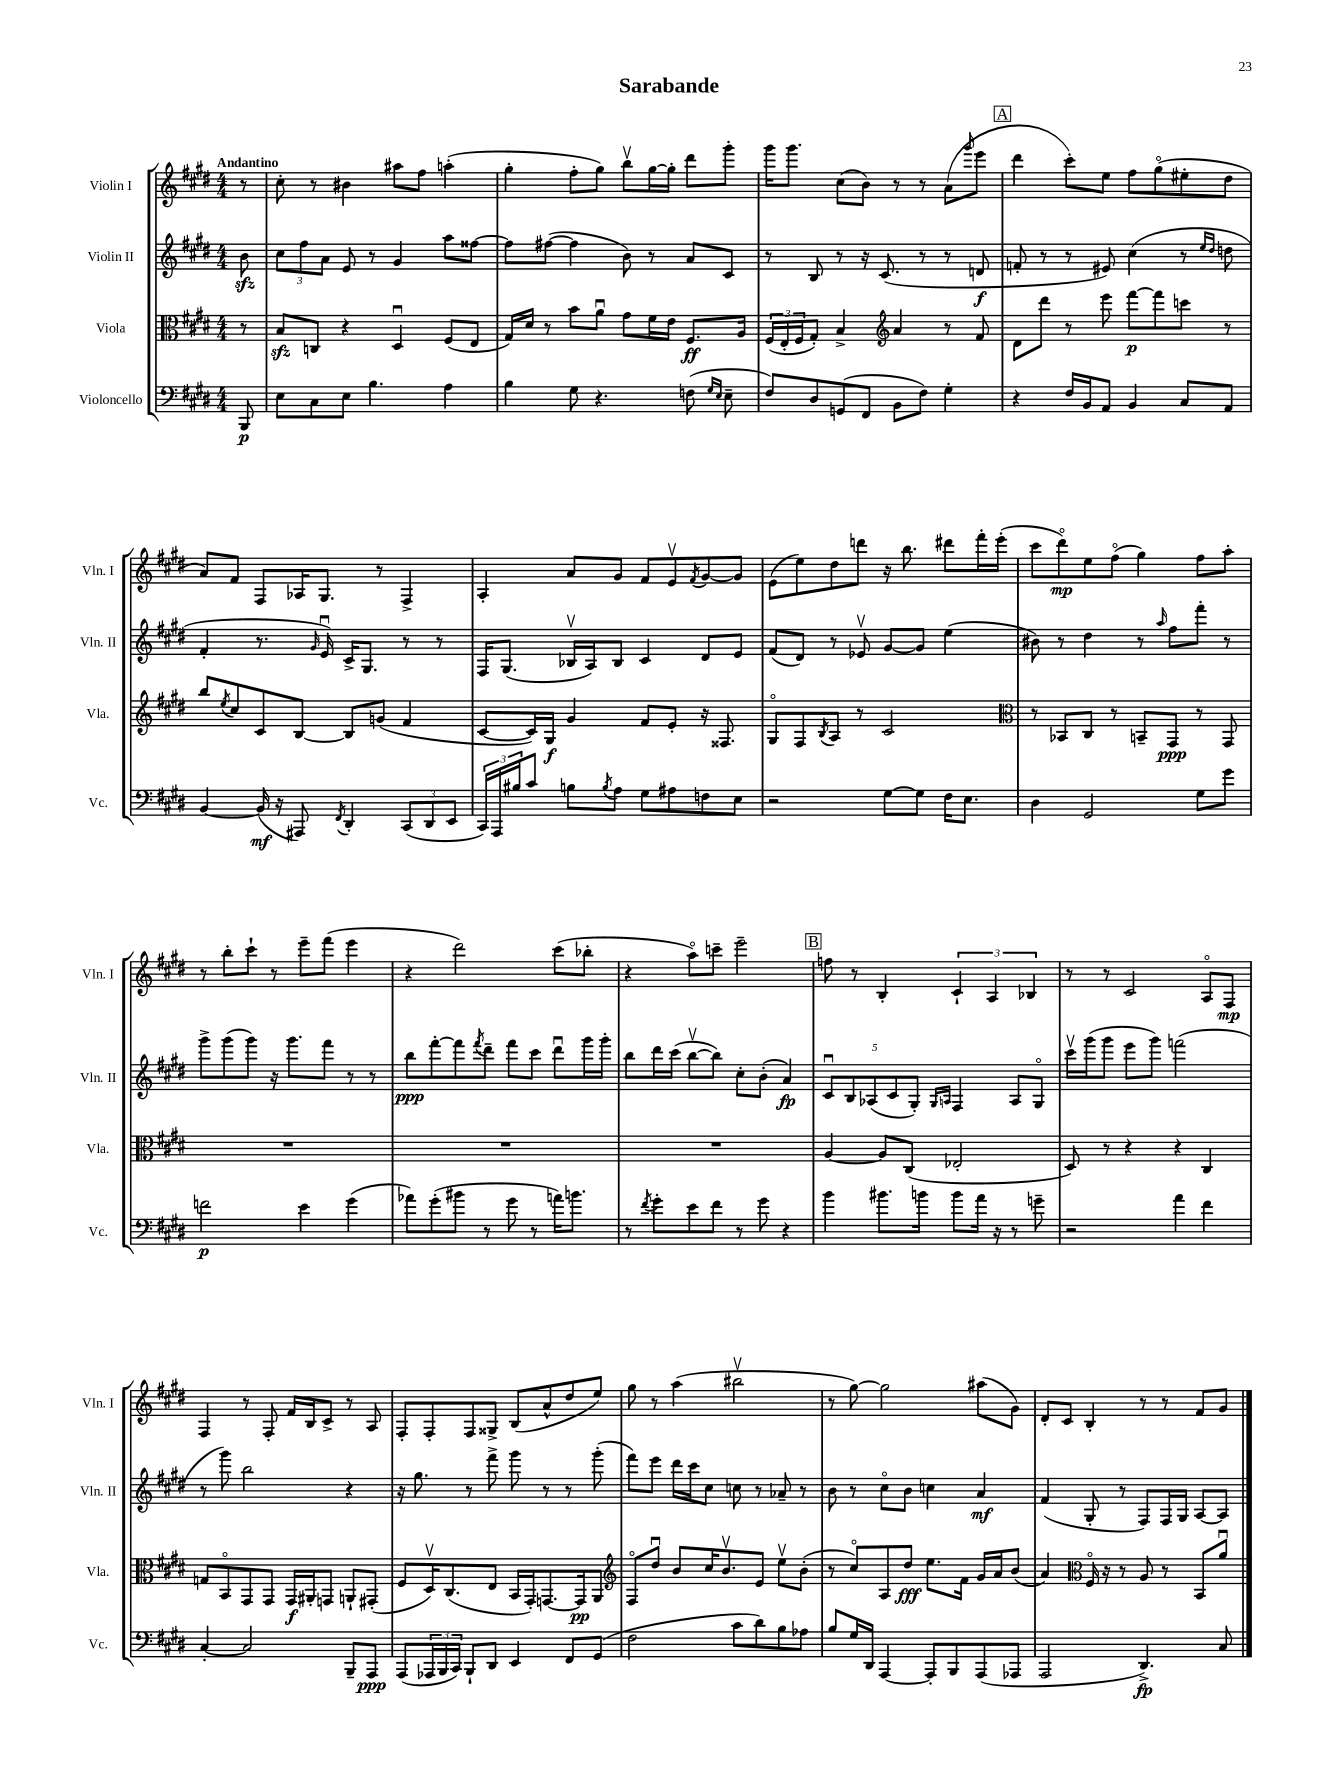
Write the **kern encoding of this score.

**kern	**dynam	**kern	**dynam	**kern	**dynam	**kern	**dynam
*part4	*part4	*part3	*part3	*part2	*part2	*part1	*part1
*staff4	*staff4	*staff3	*staff3	*staff2	*staff2	*staff1	*staff1
*I"Violoncello	*	*I"Viola	*	*I"Violin II	*	*I"Violin I	*
*I'Vc.	*	*I'Vla.	*	*I'Vln. II	*	*I'Vln. I	*
*clefF4	*	*clefC3	*	*clefG2	*	*clefG2	*
*k[f#c#g#d#]	*	*k[f#c#g#d#]	*	*k[f#c#g#d#]	*	*k[f#c#g#d#]	*
*M4/4	*	*M4/4	*	*M4/4	*	*M4/4	*
=	=	=	=	=	=	=	=
!	!	!	!	!	!	!LO:TX:a:B:t=Andantino	!
8BBB/	p	8r	.	8bzz\	.	8r	.
=1	=1	=1	=1	=1	=1	=1	=1
8E\L	.	8Bzz/L	.	12cc#\L	.	8cc#'\	.
.	.	.	.	12ff#\	.	.	.
8C#\	.	8Cn/J	.	.	.	8r	.
.	.	.	.	12a\J	.	.	.
8E\J	.	4r	.	8e/	.	4b#X\	.
4.B\	.	.	.	8r	.	.	.
.	.	4D#u/	.	4g#/	.	8aa#X\L	.
.	.	.	.	.	.	8ff#\J	.
4A\	.	(8F#/L	.	8aa\L	.	(4aan'\	.
.	.	8E/J	.	[8ff##X\J	.	.	.
=2	=2	=2	=2	=2	=2	=2	=2
4B\	.	16G#/LL)	.	8ff##\L]	.	4gg#'\	.
.	.	16d#/JJ	.	.	.	.	.
.	.	8r	.	([8ff#X\J	.	.	.
8G#\	.	8b\L	.	4ff#\]	.	8ff#'\L	.
4.r	.	8au\J	.	.	.	8gg#\J)	.
.	.	8g#\L	.	8b\)	.	8bbv\L	.
.	.	16f#\L	.	8r	.	[16gg#\L	.
.	.	16e\JJ	.	.	.	16gg#'\JJ]	.
(8Fn\	.	8.F#/L	ff	8a/L	.	8ddd#\L	.
16qqG#/LL	.	.	.	.	.	.	.
16qqE/JJ	.	.	.	.	.	.	.
8E~\	.	.	.	8c#/J	.	8ggg#'\J	.
.	.	16A/Jk	.	.	.	.	.
=3	=3	=3	=3	=3	=3	=3	=3
8F#/L)	.	(24F#/LL	.	8r	.	16ggg#\KL	.
.	.	24E'/	.	.	.	.	.
.	.	.	.	.	.	8.ggg#\J	.
.	.	24F#/J	.	.	.	.	.
8D#/	.	8G#'/J)	.	8B/	.	.	.
(8GGn/	.	4B^/	.	8r	.	(8cc#\L	.
8FF#/J	.	.	.	16r	.	8b\J)	.
.	.	.	.	(8.c#/	.	.	.
*	*	*clefG2	*	*	*	*	*
8BB\L	.	4a/	.	.	.	8r	.
8F#\J)	.	.	.	8r	.	8r	.
4G#'\	.	8r	.	8r	.	(8a\L	.
.	.	.	.	.	.	16qqggg#/	.
.	.	8f#/	.	8dn/	f	8eee\J	.
!!LO:REH:place=s1:t=A
=4	=4	=4	=4	=4	=4	=4	=4
4r	.	8d#\L	.	8fn'/	.	4ddd#\	.
.	.	8ddd#\J	.	8r	.	.	.
16F#/LL	.	8r	.	8r	.	8ccc#'\L)	.
16BB/J	.	.	.	.	.	.	.
8AA/J	.	8eee\	.	8e#X/)	.	8ee\J	.
4BB/	.	[8fff#\L	p	(4cc#\	.	8ff#\L	.
.	.	8fff#\]	.	.	.	(8gg#\	.
8C#/L	.	8cccn\J	.	8r	.	8ee#X'\	.
.	.	.	.	16qqee/LL	.	.	.
.	.	.	.	16qqdd#/JJ	.	.	.
8AA/J	.	8r	.	8ddn\	.	8dd#\J	.
!!LO:LB:g=z
=5	=5	=5	=5	=5	=5	=5	=5
[4BB/	.	8bb/L	.	4f#'/	.	8a/L)	.
.	.	8qee/	.	.	.	.	.
.	.	8cc#/	.	.	.	8f#/J	.
(16BB/]	mf	8c#/	.	8.r	.	8F#/L	.
16r	.	.	.	.	.	.	.
8AAA#X/)	.	[8B/J	.	.	.	16A-X/K	.
.	.	.	.	16qqg#/	.	.	.
.	.	.	.	16eu/)	.	8.G#/J	.
8qFF#/	.	.	.	.	.	.	.
4DD#'/	.	8B/L]	.	16c#^/KL	.	.	.
.	.	.	.	8.G#/J	.	.	.
.	.	(8gn/J	.	.	.	8r	.
(12CC#/L	.	4f#/	.	8r	.	4F#^/	.
12DD#/	.	.	.	.	.	.	.
.	.	.	.	8r	.	.	.
12EE/J	.	.	.	.	.	.	.
=6	=6	=6	=6	=6	=6	=6	=6
24CC#/LL)	.	[8c#/L	.	16F#/KL	.	4A'/	.
24AAA/	.	.	.	.	.	.	.
.	.	.	.	(8.G#/J	.	.	.
24B#X/J	.	.	.	.	.	.	.
8c#/J	.	16c#/L])	.	.	.	.	.
.	.	16G#/JJ	f	.	.	.	.
8Bn\L	.	4g#/	.	16B-Xv/LL	.	8a/L	.
.	.	.	.	16A/J)	.	.	.
8qB/	.	.	.	.	.	.	.
8A\J	.	.	.	8B-/J	.	8g#/J	.
8G#\L	.	8f#/L	.	4c#/	.	8f#/L	.
8A#X\	.	8e'/J	.	.	.	8ev/	.
.	.	.	.	.	.	8qf#/	.
8Fn\	.	16r	.	8d#/L	.	[8g#/	.
.	.	8.F##X/	.	.	.	.	.
8E\J	.	.	.	8e/J	.	8g#/J]	.
=7	=7	=7	=7	=7	=7	=7	=7
2r	.	8G#/L	.	(8f#/L	.	(8e\L	.
.	.	8F#/	.	8d#/J)	.	8ee\)	.
.	.	8qB/	.	.	.	.	.
.	.	8A/J	.	8r	.	8dd#\	.
.	.	8r	.	8e-Xv/	.	8dddn\J	.
[8G#\L	.	2c#/	.	[8g#/L	.	16r	.
.	.	.	.	.	.	8.bb\	.
8G#\J]	.	.	.	8g#/J]	.	.	.
16F#\KL	.	.	.	(4ee\	.	8ddd#X\L	.
8.E\J	.	.	.	.	.	.	.
.	.	.	.	.	.	16fff#'\L	.
.	.	.	.	.	.	(16eee'\JJ	.
=8	=8	=8	=8	=8	=8	=8	=8
*	*	*clefC3	*	*	*	*	*
4D#\	.	8r	.	8b#X\)	.	8ccc#\L	.
.	.	8BB-X/L	.	8r	.	8ddd#\)	mp
2GG#/	.	8C#/J	.	4dd#\	.	8ee\	.
.	.	8r	.	.	.	(8ff#\J	.
.	.	8BBn~/L	.	8r	.	4gg#\)	.
.	.	.	.	16qqaa/	.	.	.
.	.	8GG#/J	ppp	8ff#\L	.	.	.
8G#\L	.	8r	.	8fff#'\J	.	8ff#\L	.
8g#\J	.	8GG#/	.	8r	.	8aa'\J	.
!!LO:LB:g=z
=9	=9	=9	=9	=9	=9	=9	=9
2fn\	p	1r	.	8ggg#^\L	.	8r	.
.	.	.	.	(8ggg#\	.	8bb'\L	.
.	.	.	.	8ggg#\J)	.	8ccc#`\J	.
.	.	.	.	16r	.	8r	.
.	.	.	.	8.ggg#\L	.	.	.
4e\	.	.	.	.	.	8eee~\L	.
.	.	.	.	8fff#\J	.	(8fff#\J	.
(4g#\	.	.	.	8r	.	4eee\	.
.	.	.	.	8r	.	.	.
=10	=10	=10	=10	=10	=10	=10	=10
8a-X\L)	.	1r	.	8bb\L	ppp	4r	.
(8g#'\	.	.	.	[8fff#'\	.	.	.
8b#X\J	.	.	.	8fff#\]	.	2ddd#\)	.
.	.	.	.	8qfff#/	.	.	.
8r	.	.	.	8ddd#~\J	.	.	.
8g#\	.	.	.	8fff#\L	.	.	.
8r	.	.	.	8ccc#\J	.	.	.
16an\KL)	.	.	.	8ddd#u\L	.	(8ccc#\L	.
8.bn\J	.	.	.	.	.	.	.
.	.	.	.	16ggg#\L	.	8bb-X'\J	.
.	.	.	.	16ggg#'\JJ	.	.	.
=11	=11	=11	=11	=11	=11	=11	=11
8r	.	1r	.	8bb\L	.	4r	.
8qf#/	.	.	.	.	.	.	.
8g#'\L	.	.	.	16ddd#\L	.	.	.
.	.	.	.	(16ccc#\JJ	.	.	.
8e\	.	.	.	[8bbv\L	.	8aa\L)	.
8f#\J	.	.	.	8bb\J])	.	8cccn~\J	.
8r	.	.	.	8cc#'\L	.	2eee~\	.
8g#\	.	.	.	(8b'\J	.	.	.
4r	.	.	.	4a/)	fp	.	.
!!LO:REH:place=s1:t=B
=12	=12	=12	=12	=12	=12	=12	=12
4b\	.	[4A/	.	10c#u/L	.	8ffn\	.
.	.	.	.	10B/	.	.	.
.	.	.	.	.	.	8r	.
.	.	.	.	(10A-X/	.	.	.
8.b#X\L	.	8A/L]	.	.	.	4B'/	.
.	.	.	.	10c#/	.	.	.
.	.	(8C#/J	.	.	.	.	.
.	.	.	.	10G#'/J)	.	.	.
16bn\Jk	.	.	.	.	.	.	.
.	.	.	.	16qqG#/LL	.	.	.
.	.	.	.	16qqAn/JJ	.	.	.
8b\L	.	2E-X'/	.	4F#/	.	6c#`/	.
16a\Jk	.	.	.	.	.	.	.
.	.	.	.	.	.	6A/	.
16r	.	.	.	.	.	.	.
8r	.	.	.	8A/L	.	.	.
.	.	.	.	.	.	6B-X/	.
8gn~\	.	.	.	8G#/J	.	.	.
=13	=13	=13	=13	=13	=13	=13	=13
2r	.	8D#/)	.	16ccc#v\LL	.	8r	.
.	.	.	.	(16ggg#\J	.	.	.
.	.	8r	.	8ggg#\J	.	8r	.
.	.	4r	.	8eee\L	.	2c#/	.
.	.	.	.	8ggg#\J)	.	.	.
4a\	.	4r	.	(2fffn\	.	.	.
4f#\	.	4C#/	.	.	.	8A/L	.
.	.	.	.	.	.	8F#/J	mp
!!LO:LB:g=z
=14	=14	=14	=14	=14	=14	=14	=14
[4C#'/	.	8Gn/L	.	8r	.	4F#/	.
.	.	8BB/	.	8ggg#\)	.	.	.
2C#/]	.	8GG#/	.	2bb\	.	8r	.
.	.	8GG#/J	.	.	.	8F#'/	.
.	.	16GG#/LL	f	.	.	16f#/LL	.
.	.	16AA#X'/J	.	.	.	16B/J	.
.	.	8GGn/J	.	.	.	8c#^/J	.
8BBB~/L	.	8AAn`/L	.	4r	.	8r	.
8AAA/J	ppp	(8GG#X'/J	.	.	.	8A/	.
=15	=15	=15	=15	=15	=15	=15	=15
(8AAA/L	.	8F#/L	.	16r	.	8F#'/L	.
.	.	.	.	8.gg#\	.	.	.
24AAA-X/L	.	16D#v/K)	.	.	.	8F#'/	.
24BBB/	.	.	.	.	.	.	.
.	.	(8.C#/	.	.	.	.	.
24CC#/JJ)	.	.	.	.	.	.	.
8BBB`/L	.	.	.	8r	.	8F#/	.
8DD#/J	.	8E/J	.	8fff#^\	.	8G##X^/J	.
4EE/	.	16BB/LL	.	8ggg#\	.	(8B/L	.
.	.	16GG#'/J)	.	.	.	.	.
.	.	[8.GGn/	.	8r	.	8a^^/	.
8FF#/L	.	.	.	8r	.	8dd#/	.
.	.	16GG/k]	pp	.	.	.	.
(8GG#/J	.	8AA/J	.	(8ggg#'\	.	8ee/J)	.
=16	=16	=16	=16	=16	=16	=16	=16
*	*	*clefG2	*	*	*	*	*
2F#\	.	8F#/L	.	8fff#\L)	.	8gg#\	.
.	.	8dd#u/J	.	8eee\J	.	8r	.
.	.	8b/L	.	16ddd#\LL	.	(4aa\	.
.	.	.	.	16ccc#\J	.	.	.
.	.	16cc#/K	.	8cc#\J	.	.	.
.	.	8.bv/	.	.	.	.	.
8c#\L	.	.	.	8ccn\	.	2bb#Xv\	.
8d#\)	.	8e/J	.	8r	.	.	.
8B\	.	8eev\L	.	8a-X~/	.	.	.
8A-X\J	.	(8b'\J	.	8r	.	.	.
=17	=17	=17	=17	=17	=17	=17	=17
8B/L	.	8r	.	8b\	.	8r	.
16G#/L	.	8cc#/L)	.	8r	.	[8gg#\)	.
16DD#/JJ	.	.	.	.	.	.	.
[4AAA/	.	8A/	.	8cc#\L	.	2gg#\]	.
.	.	8dd#/J	fff	8b\J	.	.	.
8AAA'/L]	.	8.ee\L	.	4ccn\	.	.	.
8BBB/	.	.	.	.	.	.	.
.	.	16f#\Jk	.	.	.	.	.
(8AAA/	.	16g#/LL	.	4a/	mf	(8aa#X\L	.
.	.	16a/J	.	.	.	.	.
8AAA-X/J	.	(8b/J	.	.	.	8g#\J)	.
=18	=18	=18	=18	=18	=18	=18	=18
2AAA/	.	4a/)	.	(4f#/	.	8d#'/L	.
.	.	.	.	.	.	8c#/J	.
*	*	*clefC3	*	*	*	*	*
.	.	16F#/	.	8G#'/	.	4B'/	.
.	.	16r	.	.	.	.	.
.	.	8r	.	8r	.	.	.
4.DD#^/)	fp	8A/	.	8F#/L)	.	8r	.
.	.	8r	.	16F#/L	.	8r	.
.	.	.	.	16G#/JJ	.	.	.
.	.	8BB/L	.	[8A/L	.	8f#/L	.
8C#/	.	8au/J	.	8A/J]	.	8g#/J	.
==	==	==	==	==	==	==	==
*-	*-	*-	*-	*-	*-	*-	*-
